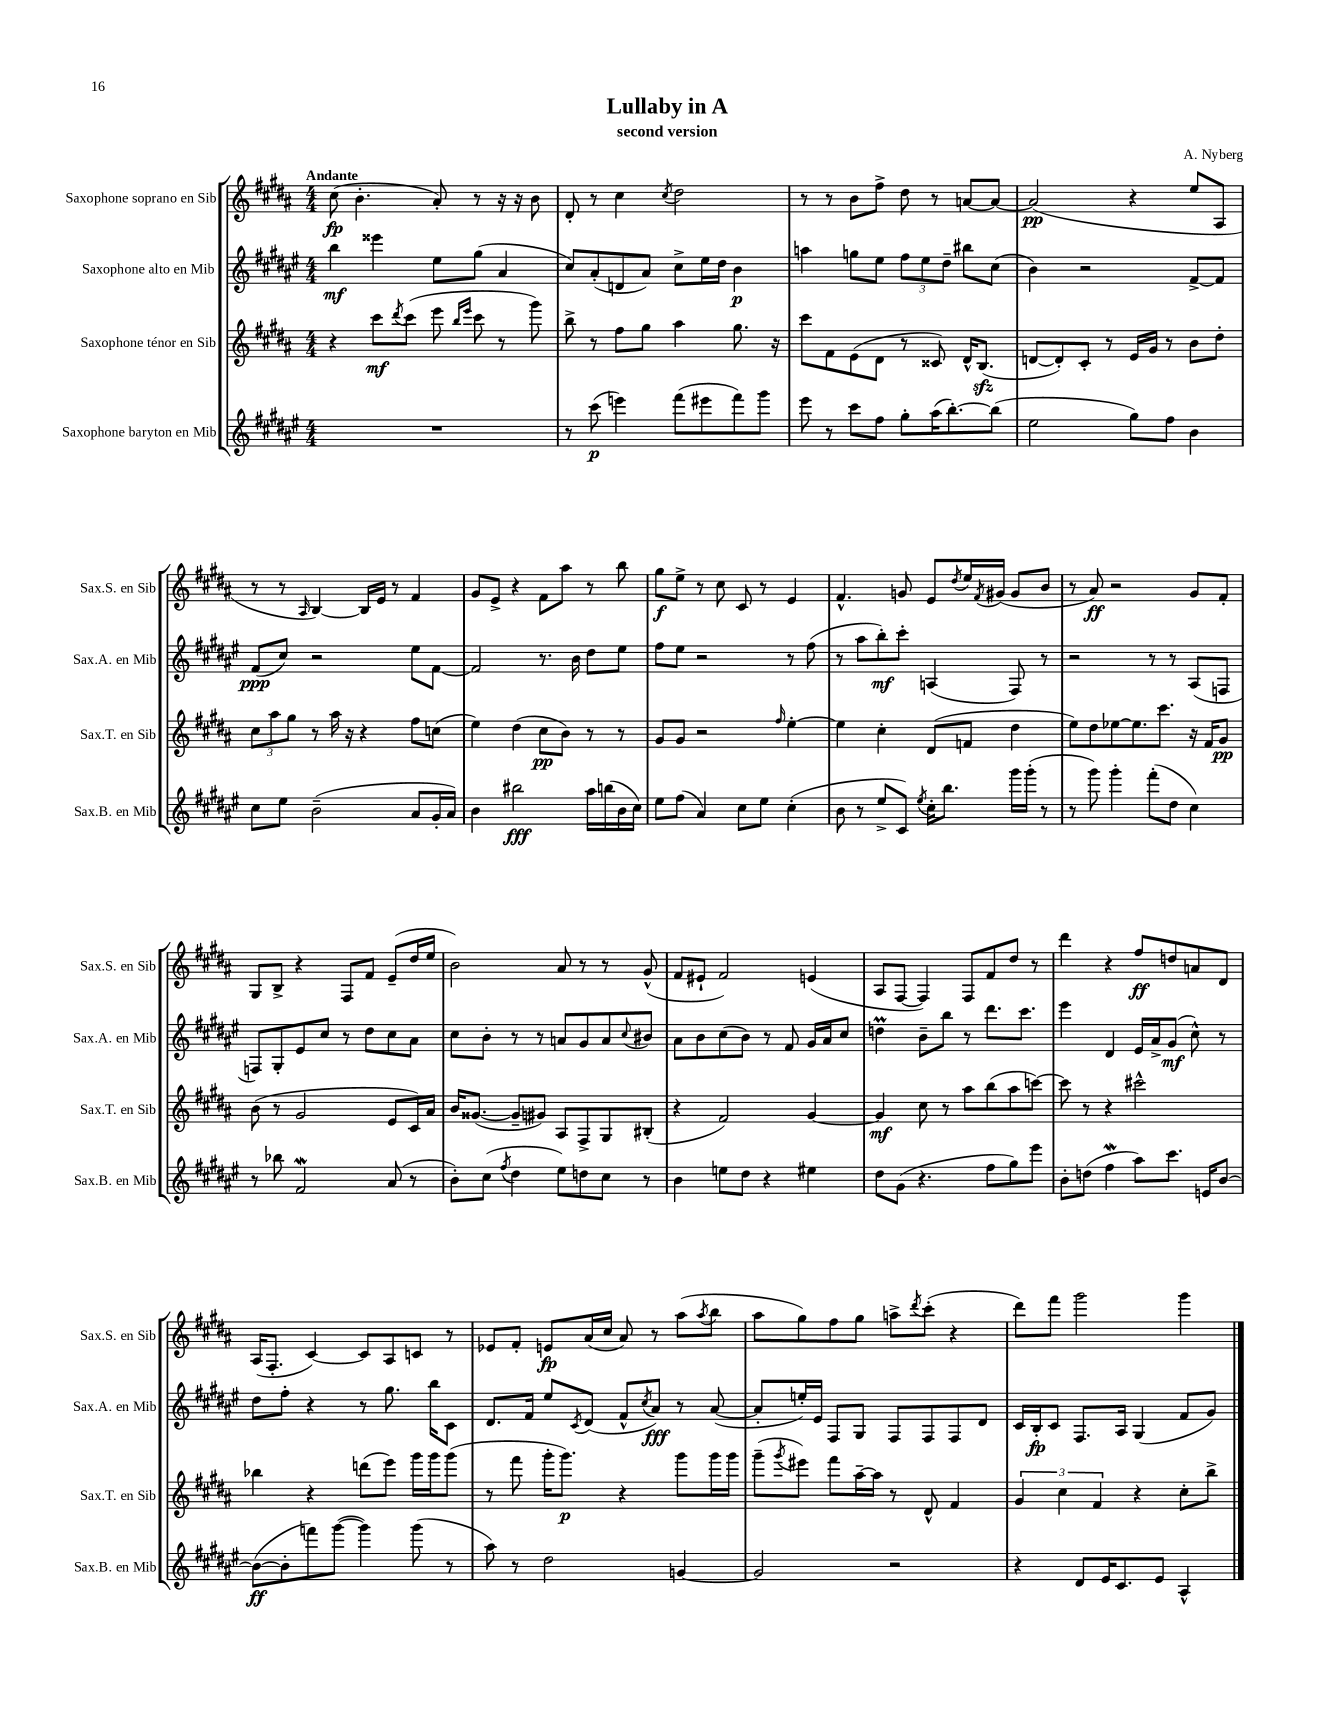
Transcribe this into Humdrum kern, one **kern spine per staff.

**kern	**kern	**kern	**kern
*staff4	*staff3	*staff2	*staff1
*clefG2	*clefG2	*clefG2	*clefG2
*k[f#c#g#d#a#e#]	*k[f#c#g#d#a#]	*k[f#c#g#d#a#e#]	*k[f#c#g#d#a#]
*M4/4	*M4/4	*M4/4	*M4/4
1r	4r	4bb	(8cc#
.	.	.	4.b'
.	8ccc#	4eee##	.
.	8qddd#	.	.
.	(8ccc#	.	.
.	8eee	8ee#	8a#')
.	16qqbb	.	.
.	16qqeee	.	.
.	8ccc#	(8gg#	8r
.	8r	4a#	16r
.	.	.	16r
.	8ggg#)	.	8b
=	=	=	=
8r	8bb^	8cc#)	8d#'
(8ccc#	8r	(8a#'	8r
4eee)	8ff#	8d	4cc#
.	8gg#	8a#)	.
.	.	.	8qcc#
(8fff#	4aa#	8cc#^	2dd#
8eee#	.	16ee#	.
.	.	16dd#	.
8fff#)	8.gg#	4b	.
8ggg#	.	.	.
.	16r	.	.
=	=	=	=
8eee#	8ccc#	4aa	8r
8r	8f#	.	8r
8ccc#	(8e	8gg	8b
8ff#	8d#	8ee#	8ff#^
8gg#'	8r	12ff#	8dd#
.	.	12ee#	.
(16aa#	8c##)	.	8r
.	.	12dd#~	.
[8.bb')	.	.	.
.	16d#^^	8bb#	[8a
.	(8.B	.	.
(8bb]	.	(8cc#	8a_
=	=	=	=
2ee#	[8d	4b)	(2a]
.	8d'])	.	.
.	8c#'	2r	.
.	8r	.	.
8gg#)	16e	.	4r
.	16g#	.	.
8ff#	8r	.	.
4b	8b	[8f#^	8ee
.	8dd#'	8f#]	8A#
=	=	=	=
8cc#	12cc#	(8f#	8r
.	12aa#	.	.
8ee#	.	8cc#)	8r
.	12gg#	.	.
.	.	.	16qqA#
(2b~	8r	2r	[4B)
.	16aa#	.	.
.	16r	.	.
.	4r	.	16B]
.	.	.	16e
.	.	.	8r
8a#	8ff#	8ee#	4f#
16g#'	(8cc	[8f#	.
16a#)	.	.	.
=	=	=	=
4b	4ee)	2f#]	8g#
.	.	.	8e^
2bb#	(4dd#	.	4r
.	8cc#	8.r	8f#
.	8b)	.	8aa#
.	.	16b	.
16aa#	8r	8dd#	8r
(16bb	.	.	.
16b	8r	8ee#	8bb
16cc#)	.	.	.
=	=	=	=
8ee#	8g#	8ff#	8gg#
(8ff#	8g#	8ee#	8ee^
4a#)	2r	2r	8r
.	.	.	8cc#
8cc#	.	.	8c#
8ee#	.	.	8r
.	16qqff#	.	.
(4cc#'	[4ee'	8r	4e
.	.	(8ff#	.
=	=	=	=
8b	4ee]	8r	4.f#^^
8r	.	8aa#	.
8ee#^	4cc#'	8bb')	.
8c#)	.	8ccc#'	8g
8qee#	.	.	.
16cc#'	(8d#	(4A	8e
8.bb	.	.	.
.	.	.	8qdd#
.	8f	.	16ee
.	.	.	8qf#
.	.	.	(16g#
16ggg#	4dd#	8F#)	8g#
(16ggg#'	.	.	.
8r	.	8r	8b
=	=	=	=
8r	8ee)	2r	8r
8ggg#)	8dd#	.	8a#)
4ggg#'	[8ee-	.	2r
.	8.ee-]	.	.
(8fff#'	.	8r	.
.	8.ccc#	.	.
8dd#	.	8r	.
4cc#)	16r	(8A#	8g#
.	16f#	.	.
.	8g#	8F	8f#'
=	=	=	=
8r	(8b	8F)	8G#
8bb-	8r	8G#'	8B^
2f#	2g#	8e#	4r
.	.	8cc#	.
.	.	8r	8F#
.	.	8dd#	8f#
(8a#	8e	8cc#	(8e~
8r	16c#)	8a#	16dd#
.	16a#	.	16ee
=	=	=	=
8b')	16b	8cc#	2b)
.	([8.g##	.	.
(8cc#	.	8b'	.
8qff#	.	.	.
4dd#	8g##~]	8r	.
.	8g#)	8r	.
8ee#)	8A#	8a	8a#
8dd	8F#^	8g#	8r
8cc#	8G#	8a	8r
.	.	8qqcc#	.
8r	(8B#'	8b#	(8g#^^
=	=	=	=
4b	4r	8a#	8f#
.	.	8b	8e#`
8ee	2f#)	(8cc#	2f#)
8dd#	.	8b)	.
4r	.	8r	.
.	.	8f#	.
4ee#	[4g#	16g#	(4e
.	.	16a#	.
.	.	8cc#	.
=	=	=	=
8dd#	4g#]	4dd	8A#
(8g#	.	.	[8F#
4.r	8cc#	8b~	4F#])
.	8r	8bb	.
.	8aa#	8r	8F#
8ff#	(8bb	8.ddd#	8f#
8gg#)	8aa#	.	8dd#
.	.	8.ccc#	.
8eee#	[8ccc)	.	8r
=	=	=	=
8b'	8ccc]	4eee#	4ddd#
(8dd	8r	.	.
4ff#	4r	4d#	4r
8aa#)	2ccc#^^	16e#	8ff#
.	.	16a#^	.
8.ccc#	.	(8g#	8dd
.	.	8cc#^^)	8a
16e	.	.	.
[8b	.	8r	8d#
=	=	=	=
(8b_	4bb-	8dd#	(16A#
.	.	.	8.F#'
8b']	.	8ff#'	.
8fff)	4r	4r	[4c#)
([8ggg#	.	.	.
4ggg#])	(8ddd	8r	8c#]
.	8eee)	8.gg#	8A#
(8ggg#	16ggg#	.	8c
.	16ggg#	16bb	.
8r	(8ggg#	8c#	8r
=	=	=	=
8aa#)	8r	8.d#	8e-
8r	8fff#	.	8f#'
.	.	16f#	.
2dd#	16ggg#'	8ee#	8e
.	8.ggg#)	.	.
.	.	8qc#	.
.	.	(8d#	(16a#
.	.	.	16cc#
.	4r	8f#^^	8a#)
.	.	8qcc#	.
.	.	8a#)	8r
[4g	8ggg#	8r	(8aa#
.	.	.	8qaa#
.	16ggg#	([8a#	8bb
.	16ggg#	.	.
=	=	=	=
2g]	(8ggg#~	8a#']	8aa#
.	8qggg#	.	.
.	8eee#)	16ee')	8gg#)
.	.	16e#	.
.	8fff#	8F#	8ff#
.	[16aa#~	8G#	8gg#
.	16aa#]	.	.
2r	8r	8F#	8aa^
.	.	.	8qddd#
.	8d#^^	8F#	(8ccc#'
.	4f#	8F#	4r
.	.	8d#	.
=	=	=	=
4r	6g#	16c#	8ddd#)
.	.	16B'	.
.	.	8c#	8fff#
.	6cc#	.	.
8d#	.	8.F#	2ggg#
.	6f#	.	.
16e#	.	.	.
8.c#	.	16A#	.
.	4r	(4G#	.
8e#	.	.	.
4A#^^	8cc#'	8f#	4ggg#
.	8bb^	8g#)	.
==	==	==	==
*-	*-	*-	*-
